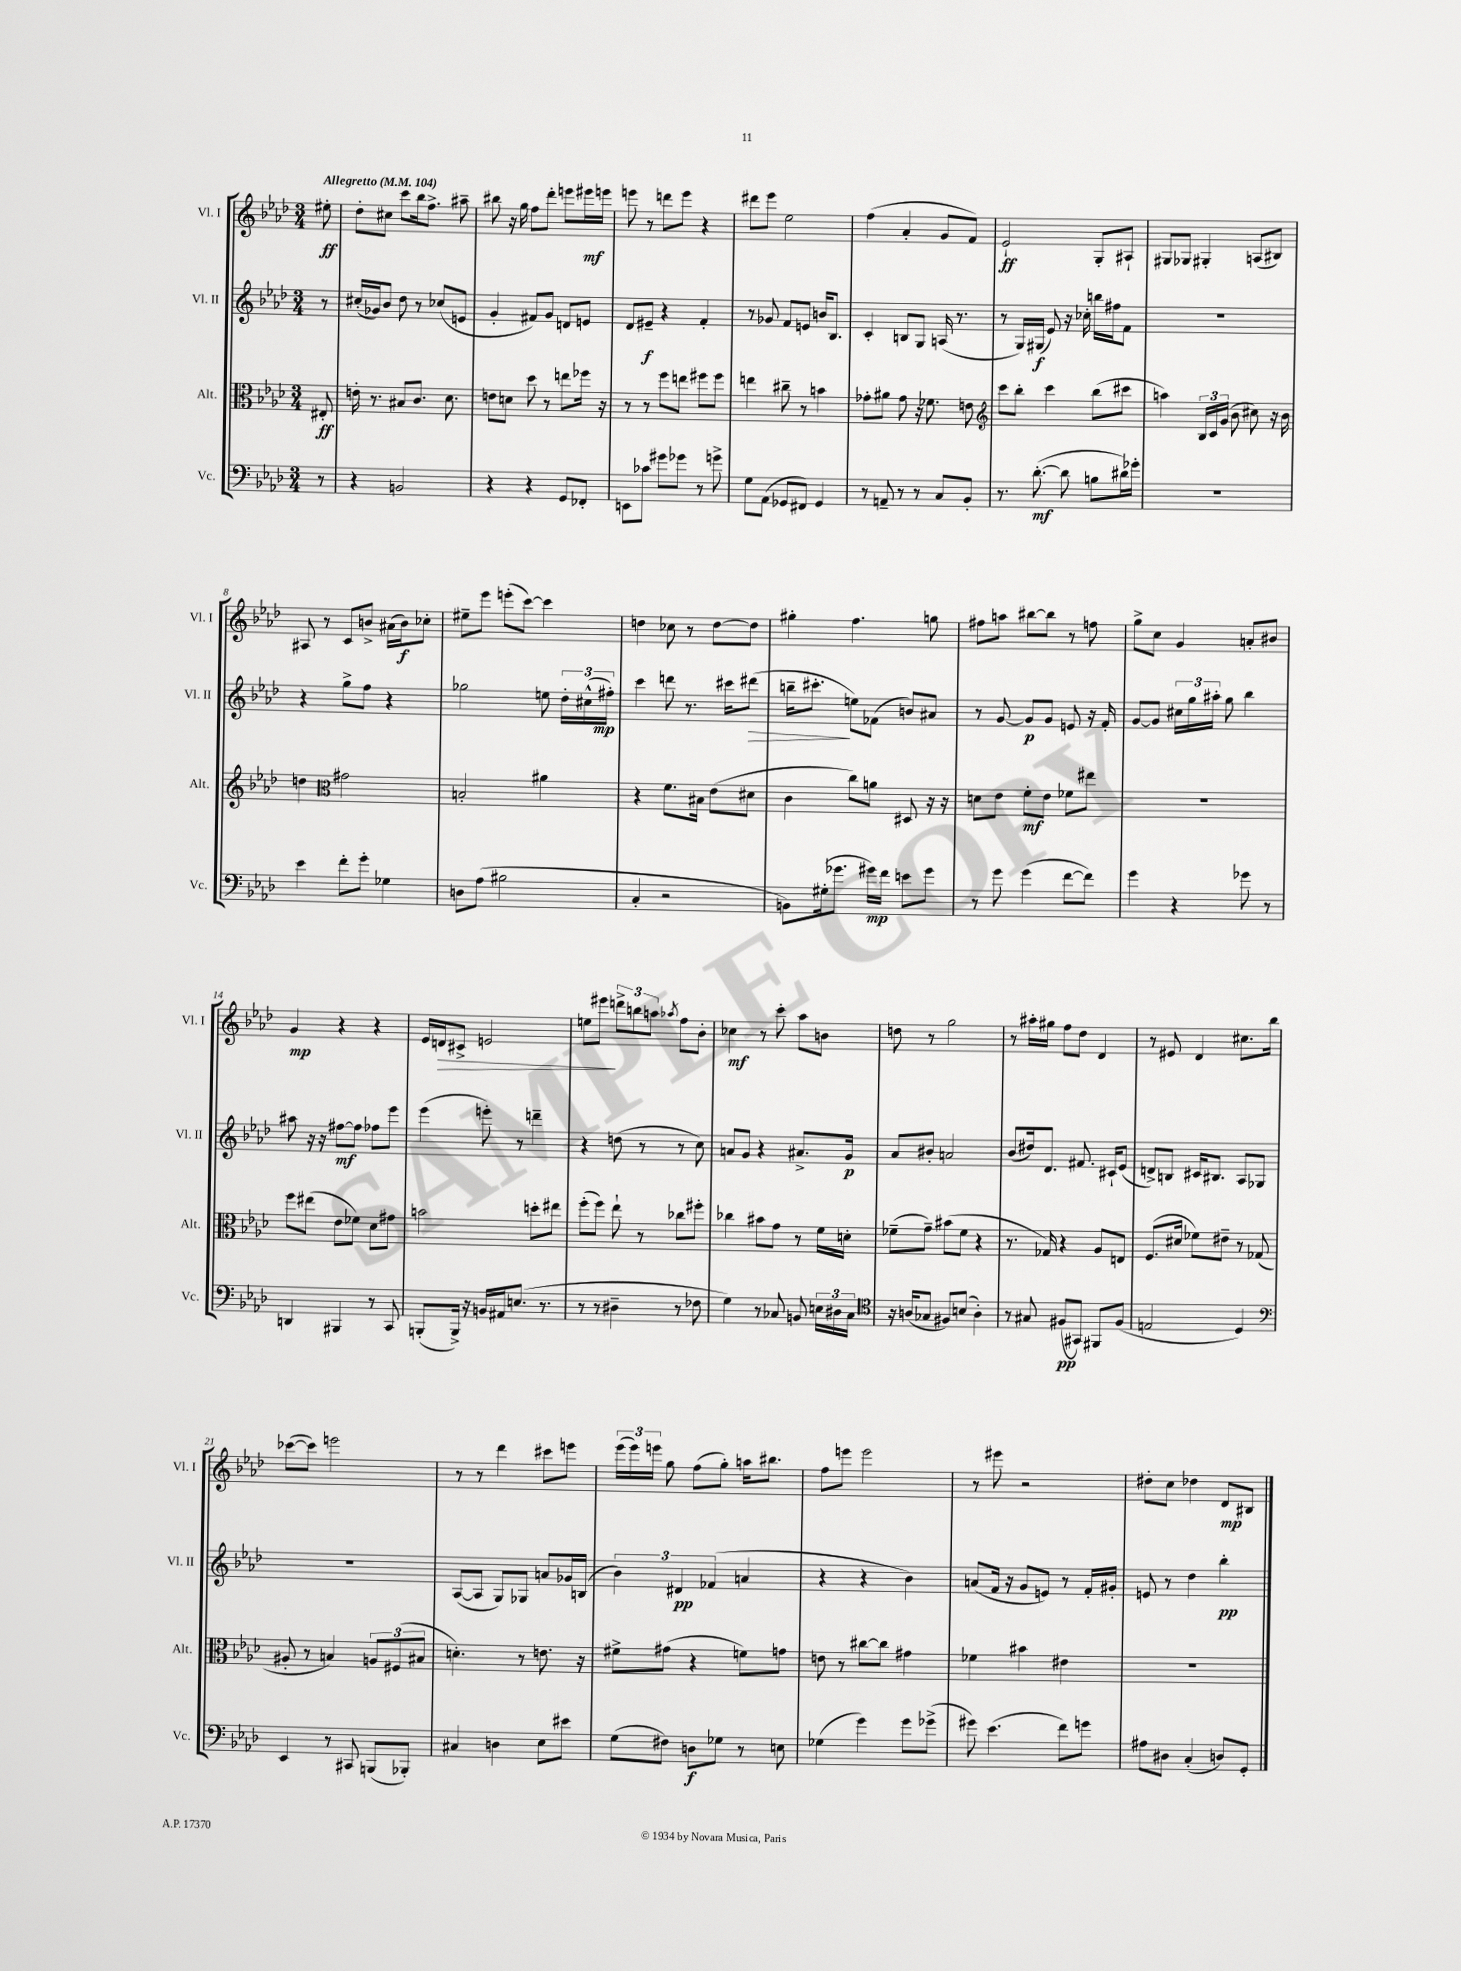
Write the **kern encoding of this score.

**kern	**kern	**kern	**kern
*staff4	*staff3	*staff2	*staff1
*clefF4	*clefC3	*clefG2	*clefG2
*k[b-e-a-d-]	*k[b-e-a-d-]	*k[b-e-a-d-]	*k[b-e-a-d-]
*M3/4	*M3/4	*M3/4	*M3/4
*MM104	*MM104	*MM104	*MM104
8r	8E#'	8r	8ee#'
=	=	=	=
4r	16e'	(16cc#'	8dd-'
.	8.r	16g-)	.
.	.	8b-	8cc#
2BB	8B#	8dd-	8ccc
.	8.c	8r	16bb-
.	.	.	8.ff^
.	.	(8cc-	.
.	8.d-	.	.
.	.	8e	8aa#~
=	=	=	=
4r	8e	4g'	8bb#
.	8d	.	16r
.	.	.	16gg
4r	8dd-	8f#)	8ff
.	8r	8g	8ddd-'
8GG	8ee	8d	8eee
8FF-'	16ff-	8e	16eee#
.	16r	.	16eee
=	=	=	=
8EE	8r	8d-	8eee
8c-	8r	8e#~	8r
8g#	8ff	4r	8ddd
8g-	8ee	.	8eee
8r	8ff#	4f'	4r
8g^	8ff#	.	.
=	=	=	=
8G	4ee	8r	8ddd#
(8AA-	.	8g-	8eee-
8GG-	8cc#~	8f	2ee-
8FF#)	8r	8e	.
4GG-	4b	16b	.
.	.	8.B-	.
=	=	=	=
8r	8g-'	4c'	(4ff
8AA~	8a#	.	.
8r	8g-	8B	4a-'
8r	16r	8G	.
.	8.f-	.	.
8C	.	(16A	8g
.	.	8.r	.
8BB-'	8e	.	8f)
=	=	=	=
*	*clefG2	*	*
8.r	8ccc	8r	2e-`
.	8bb-'	16G)	.
([8.d-'	.	(16G#	.
.	4ccc	8e-)	.
8d-]	.	16r	.
.	.	16cc-'	.
8B	(8bb-	16bb	8G'
.	.	16ff#	.
16d#)	8ccc#	8f	8A#`
16g-'	.	.	.
=	=	=	=
2.r	4aa)	2.r	8G#
.	.	.	8G-
.	24B-	.	4G#'
.	24c	.	.
.	(24g	.	.
.	8b-	.	.
.	8cc#)	.	(8A
.	16r	.	8B#)
.	16b-	.	.
=	=	=	=
4e-	4dd	4r	8A#
.	.	.	8r
*	*clefC3	*	*
8f'	2g#	8gg^	8c
8g'	.	8ff	8b^
4G-	.	4r	(16a#
.	.	.	16b)
.	.	.	8cc-'
=	=	=	=
8D	2B'	2gg-	8ee#~
(8A-	.	.	8eee-
2B#	.	.	(8eee'
.	.	.	[8ccc)
.	4a#	8ee	4ccc]
.	.	24dd-'	.
.	.	(24cc#^^	.
.	.	24ff#')	.
=	=	=	=
4C'	4r	4ccc	4dd
2r	8.f	8ddd	8cc-
.	.	8.r	8r
.	16B#	.	.
.	(8e-	.	[8dd
.	.	16ccc#	.
.	8d#	(8ddd#	8dd]
=	=	=	=
8BB)	4c	16bb~	4gg#'
.	.	8.ccc#'	.
(16G#'	.	.	.
8.g-	.	.	.
.	8cc)	8ee)	4.ff
16g#)	8a	(8f-	.
16f	.	.	.
8e	8D#	8b)	.
8g#	16r	8a#	8gg
.	16r	.	.
=	=	=	=
8r	8d	8r	8ff#
8g	8e-	[8g	8aa
(4g	8f'	8g]	[8bb#
.	8e-	8g	8bb#]
[8f	8f-	8e	8r
8f])	8ee#	16r	8ff
.	.	16f'	.
=	=	=	=
4g	2.r	[8g	8gg^
.	.	8g]	8cc
4r	.	24cc#	4g
.	.	24gg	.
.	.	24aa#'	.
.	.	8gg	.
8g-	.	4bb-	8a'
8r	.	.	8b#
=	=	=	=
4DD	8ff	8aa#	4g
.	(8ee#	16r	.
.	.	16r	.
4BBB#	8e-	[8ff#	4r
.	8f-)	8ff#]	.
8r	8d-	8ff-	4r
8CC	8g#	8eee-	.
=	=	=	=
(8BBB'	2b	(4eee-	16e-
.	.	.	16d
16BBB^)	.	.	8c#^
16r	.	.	.
16BB	.	8eee')	2e
16AA#	.	.	.
(8.E	.	8r	.
.	8dd'	4ddd~	.
8.r	.	.	.
.	8ee#	.	.
=	=	=	=
8r	(8ff'	4r	8ee
8r	8ff)	.	8eee#
4D#~	8ee-`	(8dd	12ddd^
.	.	.	12bb
.	8r	8r	.
.	.	.	12aa
.	.	.	8qaa-
8r	8cc-	8r	8ff
8F-	8ff#'	8cc)	8b-'
=	=	=	=
4G)	4cc-	8a	4cc-
.	.	8g	.
8r	8b#	4r	8r
8C-	8g	.	8ccc'
8BB	8r	8.a#^	8aa-
24E	16f	.	8b
24D#	.	.	.
.	16d'	16g	.
24C-	.	.	.
=	=	=	=
*clefC4	*	*	*
16r	(8f-~	8a-	8dd
(16A	.	.	.
8G-	8g~)	8b#'	8r
8F#)	(8b#	2a	2gg
(8B	8f-	.	.
4A')	4r	.	.
=	=	=	=
8r	8.r	(8b-	8r
8G#	.	16dd#)	16aa#'
.	16G-)	8.d-	16gg#
(8F#	4r	.	8ff
8GG#)	.	8.f#	8dd-
8FF#	8A-	.	4d-
.	.	16c#`	.
(8F#	8E	(8e-	.
=	=	=	=
2E	(8.F	8d^)	8r
.	.	8B	8e#
.	16d#	.	.
.	8f-)	16c#	4d-
.	.	8.B#	.
.	8e#~	.	.
4D-)	8r	8A-	8.cc#
.	(8G-	8G-	.
.	.	.	16bb-
=	=	=	=
*clefF4	*	*	*
4EE-	8A#'	2.r	([8ccc-
.	8r	.	8ccc-])
8r	4B)	.	2eee
8CC#	.	.	.
(8BBB	12A	.	.
.	(12F#	.	.
8BBB-')	.	.	.
.	12B#	.	.
=	=	=	=
4C#	4.d')	([8A-	8r
.	.	8A-]	8r
4D	.	8G)	4ddd-
.	8r	8G-	.
8E-	8.e	8a	8ccc#
8e#	.	16g-	8eee
.	16r	(16B	.
=	=	=	=
(8G	8f#^	6b-)	(24eee-
.	.	.	24eee-)
.	.	.	24eee
8F#)	(8g#	.	8gg
.	.	6d#	.
8D	4r	.	(8ff
.	.	(6f-	.
8G-	.	.	8gg')
8r	8f)	4a	16aa
.	.	.	8.bb#
8E	8g	.	.
=	=	=	=
(4G-	8e	4r	8ff
.	8r	.	8eee
4g)	[8cc#	4r	2eee
.	8cc#]	.	.
8g	4g#	4b-)	.
(8g-^	.	.	.
=	=	=	=
8g#)	4f-	(8a	8r
(4.e-	.	16f	8eee#
.	.	16r	.
.	4b#	8g	2r
.	.	8e)	.
8f)	4e#	8r	.
8g	.	16f'	.
.	.	16g#'	.
=	=	=	=
8A#	2.r	8e	8dd#'
8D#	.	8r	8cc
(4C'	.	4dd-	4dd-
8D)	.	4bb-'	8d-
8GG'	.	.	8B#
==	==	==	==
*-	*-	*-	*-
